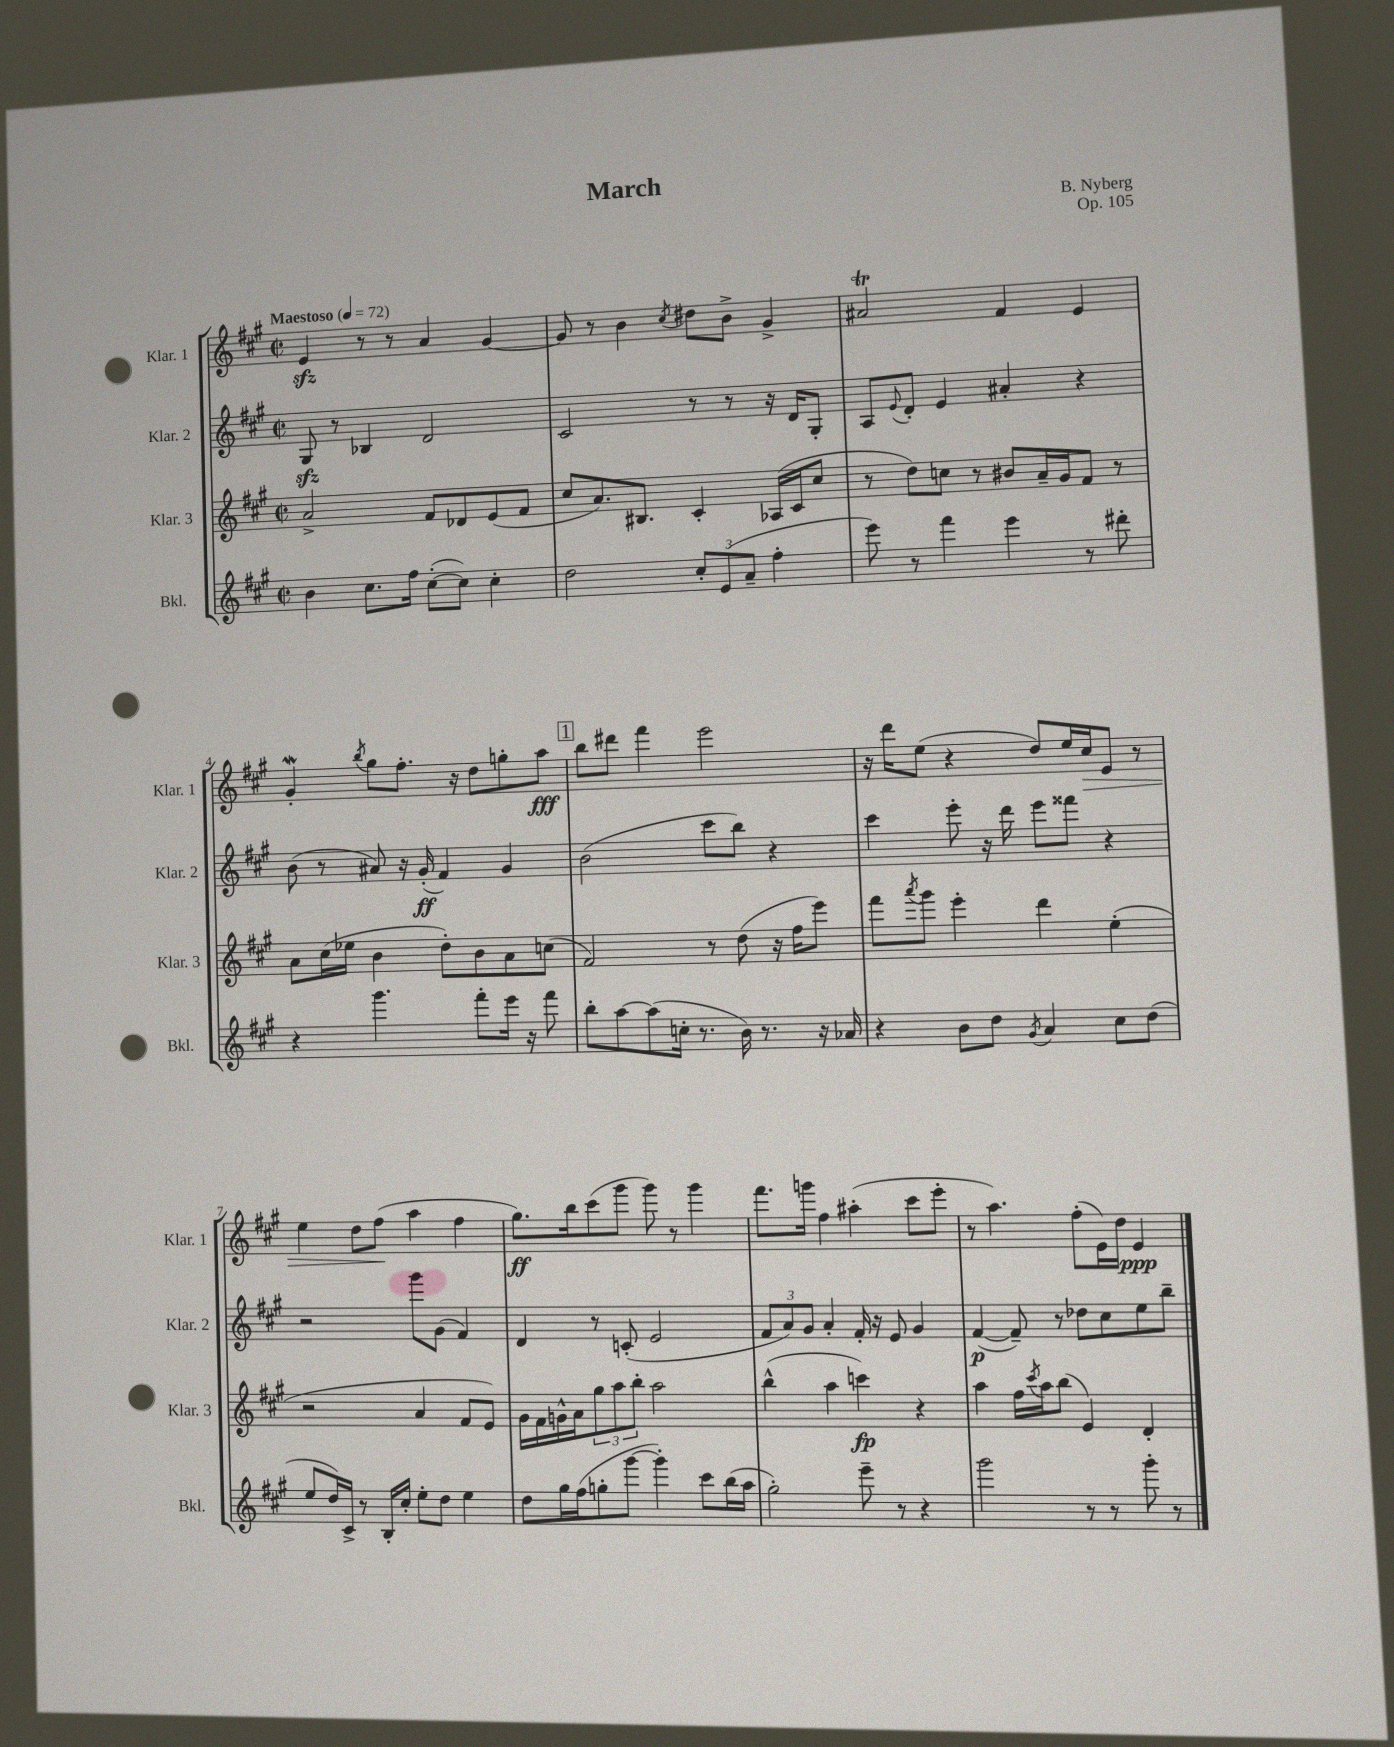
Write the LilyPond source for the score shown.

\header { title = "March" composer = "B. Nyberg" opus = "Op. 105" }
<<
\new StaffGroup <<
\new Staff = "s0" \with { instrumentName = "Klar. 1" shortInstrumentName = "Klar. 1" } {
    \clef treble \key a \major \defaultTimeSignature \time 2/2 \tempo "Maestoso" 4 = 72
    e'4\sfz r8 r8 a'4 gis'4~ |
    gis'8 r8 b'4 \acciaccatura { cis''8 } dis''8 b'8-> gis'4-> |
    ais'2\trill fis'4 e'4 |
    gis'4-.\mordent \acciaccatura { b''8 } gis''8 fis''8.-. r16 d''8 g''8-. a''8\fff |
    \mark \markup { \box "1" } b''8 dis'''8 fis'''4 e'''2 |
    r16 d'''16 e''8( r4 d''8) e''16 cis''16\> e'8 r8 |
    e''4 d''8 fis''8\!( a''4 fis''4 |
    gis''8.\ff) b''16 cis'''8( gis'''8 gis'''8) r8 gis'''4 |
    fis'''8. g'''16 fis''4 ais''4-.( cis'''8 e'''8-. |
    r8 a''4.) fis''8-.( e'16) d''16 e'4\ppp \bar "|." |
}
\new Staff = "s1" \with { instrumentName = "Klar. 2" shortInstrumentName = "Klar. 2" } {
    \clef treble \key a \major \defaultTimeSignature \time 2/2
    gis8\sfz r8 bes4 d'2 |
    cis'2 r8 r8 r16 d'16 gis8-. |
    a8 \appoggiatura { e'8 } d'8-. e'4 ais'4-. r4 |
    b'8( r8 ais'8) r16 gis'16-.\ff( fis'4) gis'4 |
    \mark \markup { \box "1" } b'2( cis'''8 b''8) r4 |
    cis'''4 e'''8-. r16 d'''16 e'''8 fisis'''8 r4 |
    r2 gis'''8 gis'8( fis'4) |
    d'4 r8 c'8-.( e'2 |
    \tuplet 3/2 { fis'8 a'8) gis'8 } a'4-. fis'16-. r16 e'8 gis'4 |
    fis'4~\p( fis'8--) r8 des''8 cis''8 e''8 b''8-- \bar "|." |
}
\new Staff = "s2" \with { instrumentName = "Klar. 3" shortInstrumentName = "Klar. 3" } {
    \clef treble \key a \major \defaultTimeSignature \time 2/2
    a'2-> fis'8 des'8 e'8( fis'8 |
    cis''8 a'8.) bis8. cis'4-. aes16( cis'16 cis''8 |
    r8 d''8) c''8 r8 bis'8 a'16-- gis'16 fis'8 r8 |
    a'8 cis''16( ees''16 b'4 d''8-.) b'8 a'8 c''8( |
    \mark \markup { \box "1" } fis'2) r8 d''8( r16 fis''16 e'''8) |
    fis'''8 \acciaccatura { a'''8 } gis'''8 e'''4-. d'''4 e''4-.( |
    r2 a'4 fis'8 e'8) |
    gis'16 fis'16 g'16-^ a'16 \tuplet 3/2 { gis''8 a''8 b''8-. } a''2 |
    b''4-^( a''4 c'''4\fp) r4 |
    a''4 fis''16 \acciaccatura { cis'''8 } a''16 b''8( e'4) d'4-. \bar "|." |
}
\new Staff = "s3" \with { instrumentName = "Bkl." shortInstrumentName = "Bkl." } {
    \clef treble \key a \major \defaultTimeSignature \time 2/2
    b'4 cis''8. fis''16 cis''8~-.( cis''8) cis''4-. |
    d''2 \tuplet 3/2 { cis''8-. e'8( a'8-- } fis''4-. |
    e'''8) r8 fis'''4 e'''4 r8 dis'''8-. |
    r4 gis'''4. fis'''8-. e'''16 r16 fis'''8 |
    \mark \markup { \box "1" } b''8-. a''8~ a''8( c''16-. r8. b'16) r8. r16 aes'16 |
    r4 b'8 d''8 \acciaccatura { gis'8 } a'4 cis''8 d''8( |
    e''8 d''16) cis'16-> r8 b16-. cis''16-. e''8-. d''8 e''4 |
    d''8 gis''16 fis''16( g''8-. gis'''8~ gis'''4-.) cis'''8 b''16( a''16 |
    gis''2-.) e'''8-- r8 r4 |
    gis'''2 r8 r8 gis'''8-. r8 \bar "|." |
}
>>
>>
